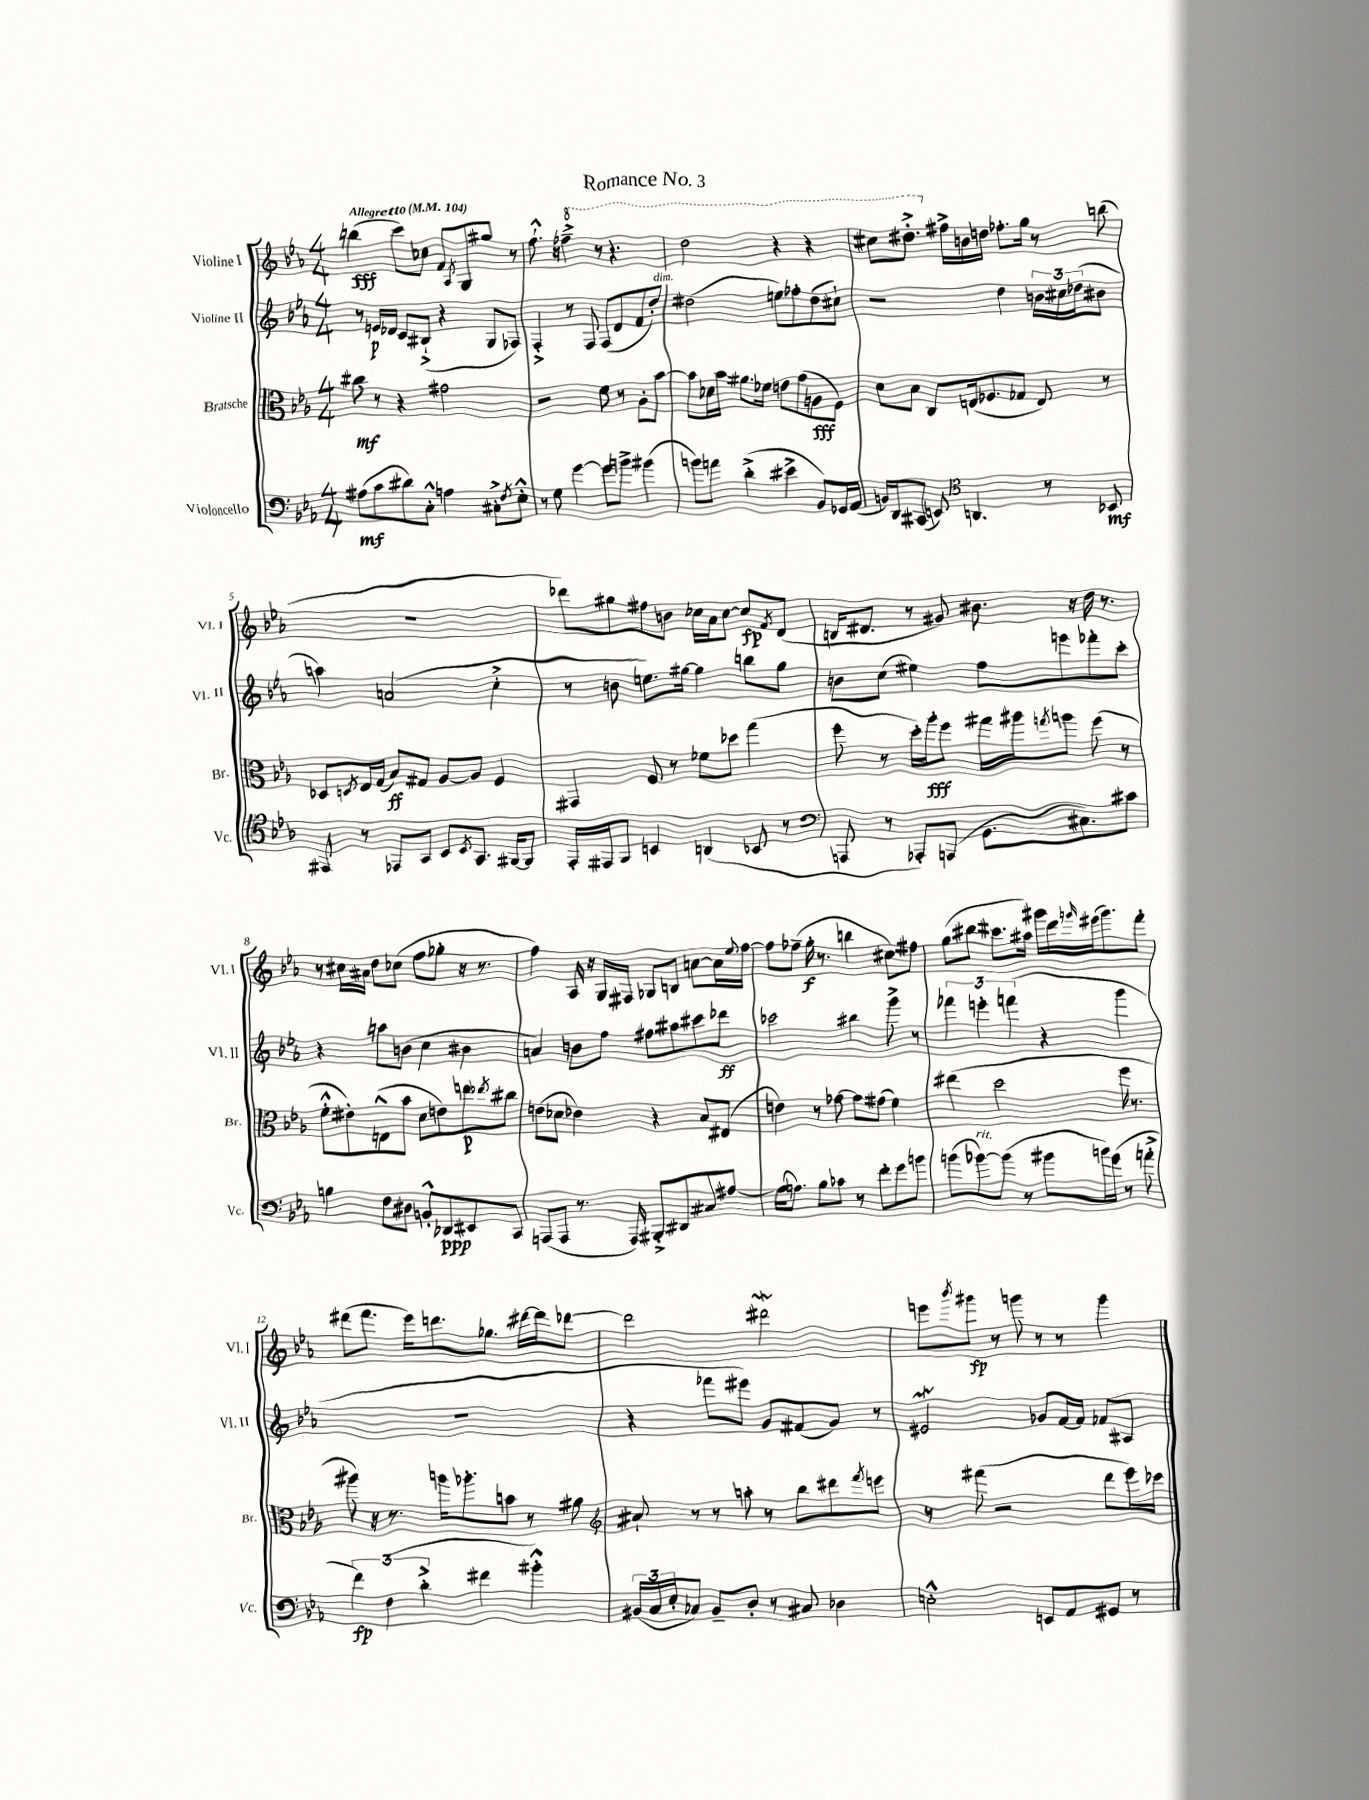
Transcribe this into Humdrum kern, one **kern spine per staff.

**kern	**kern	**kern	**kern
*staff4	*staff3	*staff2	*staff1
*clefF4	*clefC3	*clefG2	*clefG2
*k[b-e-a-]	*k[b-e-a-]	*k[b-e-a-]	*k[b-e-a-]
*M4/4	*M4/4	*M4/4	*M4/4
*MM104	*MM104	*MM104	*MM104
(8A#	8cc#	8r	(4bb
8c	8r	16e	.
.	.	16d-	.
8d#)	4r	8c	8ccc)
8C'^^	.	(8B#`^	8cc-
4A	2g#	4r	8f
.	.	.	8qA-
.	.	.	8G
8C#'^	.	8G	8gg#
8qF	.	.	.
8E-'^^	.	8F-)	8r
=	=	=	=
8r	2r	4F'^	8.ff`^^
8G	.	.	.
.	.	.	16r
[4g	.	8r	4fff-~^
.	.	8F	.
8g]	8f	(8F	8r
8b^	8r	8d	4.r
(4b#	8A-'	8f	.
.	[8b-	8dd')	.
=	=	=	=
8b)	8b-]	(2dd#	2ddd
8a	16d-	.	.
.	16b-	.	.
(4d'^	8.a#	.	.
.	16f-	.	.
4e#^	8e	8ee)	4r
.	(8g	8ff-'	.
8BB-)	8A	(8dd#	4r
16GG-	8F)	8cc#`)	.
(16AA-	.	.	.
=	=	=	=
16BB)	8d	2r	8ccc#
16DD	.	.	.
(8CC#	8B-	.	8.ddd#'^
8EE)	8C	.	.
.	.	.	16ff#^
*clefC4	*	*	*
4.AA	(16E	.	16b
.	8.F-	.	16dd
.	.	4dd	8.ff-'
.	8G-	.	.
.	.	.	16gg
8r	8E)	24b	8r
.	.	24cc#	.
.	.	(24dd-	.
8BB-	8r	8b#	(8bb
=	=	=	=
8EE#	8D-	4aa)	1r
.	8qD	.	.
8r	16E-	.	.
.	(16G	.	.
8EE-	8B-)	(2a	.
8GG	8G#	.	.
8BB-	[8A-	.	.
8qBB-	.	.	.
8.GG	8A-]	.	.
.	4F	4cc'^	.
[16FF#	.	.	.
8FF#]	.	.	.
=	=	=	=
16EE-'	4GG#	8r	8ddd-)
16EE#	.	.	.
8FF	.	8b	8gg#
4BB	8F	8.ee)	8ff#
.	8r	.	8b
.	.	[16gg#	.
(4AA	8f-	4gg#]	16cc-
.	.	.	16a-
.	8dd-	.	[8cc-
8BB-	(4gg	8bb	8cc-]
.	.	.	8qf
8r	.	8gg#	(8d
=	=	=	=
*clefF4	*	*	*
8AAA	8ff	8b	16B
.	.	.	8.d#
8r	8r	(8cc	.
8AAA-')	16dd')	4ee#)	8r
.	16aa-'	.	.
(8AAA	8ff	.	8g#)
8.GG	16gg#	8ff	8.b#
.	16aa#	.	.
.	8qgg	.	.
.	8aa	8eee	.
8.C#)	.	.	16r
.	(8ff	8fff-'	16dd
.	.	.	8.r
8c#	8r	8ccc'	.
=	=	=	=
4B	8f'^^	4r	8r
.	8e#')	.	16cc#
.	.	.	16a#
8F	(8E^^	8aa	8dd
8D#	8b-	(8b	(8cc-
8BB'^^	8d	4cc	8ff
8DD-	8e)	.	8gg-'
8EE#	8ee	4b#	16r
.	.	.	8.r
.	8qee-	.	.
8CC	8cc#	.	.
=	=	=	=
(8AAA	(8e	4a)	4ff)
8AAA	8d-	.	.
8.r	4e-)	8b	16A-
.	.	.	16r
.	.	8ff	16G
16AAA)	.	.	16F#
8BBB#'^	4r	8ff#	8G-
8DD#	.	8aa#	8B
8C#	8B-	8ccc#	[8a
[8A#	(8E#	8ddd-	16a]
.	.	.	8qqee-
.	.	.	[16ff
=	=	=	=
(16A#]	4e)	2ccc-	8ff]
8.A)	.	.	.
.	.	.	(8ff-~
8B-	8r	.	16gg'
.	.	.	8.r
8c-	[8g-	.	.
8r	8g-]	4bb#	4bb
8f'	(8g#	.	.
8g	4f)	8ggg^	8cc#)
8b	.	8r	8ff#
=	=	=	=
(8b	(4ee#	6fff-	(8gg
[8b-)	.	.	8bb#
.	.	6eee'	.
(8b-]	2dd	.	8.ccc#
.	.	(6fff	.
8r	.	.	.
.	.	.	16aa#)
8b#	.	4r	16ggg#
.	.	.	16ddd
.	.	.	16qqggg
16b)	.	.	(16eee#
(16g	.	.	8.ggg)
8r	16ff	4ggg	.
.	8.r	.	.
8a'^	.	.	8fff'
=	=	=	=
6f)	8aa#)	1r	(8ddd#
.	16r	.	8.fff
(6F	.	.	.
.	8.r	.	.
.	.	.	16eee-)
6d'^	.	.	.
.	16aa	.	8.ddd
.	8.aa-'	.	.
4f#	.	.	.
.	.	.	8.gg-
.	8b	.	.
4b#'^^)	8r	.	[16ddd#
.	.	.	16ddd#]
.	8a#	.	[8ddd-
=	=	=	=
*	*clefG2	*	*
(24BB#	8a#`	4r	2ddd-]
24C	.	.	.
24E-'	.	.	.
8C-)	8r	.	.
8BB#~	8r	8fff-	.
8D'	8aa'	8eee#)	.
8r	8r	8g	2ddd#
8C#	8bb-	(8f#	.
4D-	8ddd#	8g)	.
.	8qfff	.	.
.	8eee	8r	.
=	=	=	=
2E'^^	8r	2e#	8eee
.	.	.	8qbbb-
.	(8fff#	.	8ggg#
.	2r	.	8r
.	.	.	8ggg
8EE	.	8g-	8r
8AA-	.	[16f	8r
.	.	16f]	.
8GG#	8ddd	8f-	4ggg
8r	16eee-)	8A#	.
.	16ccc-	.	.
==	==	==	==
*-	*-	*-	*-
